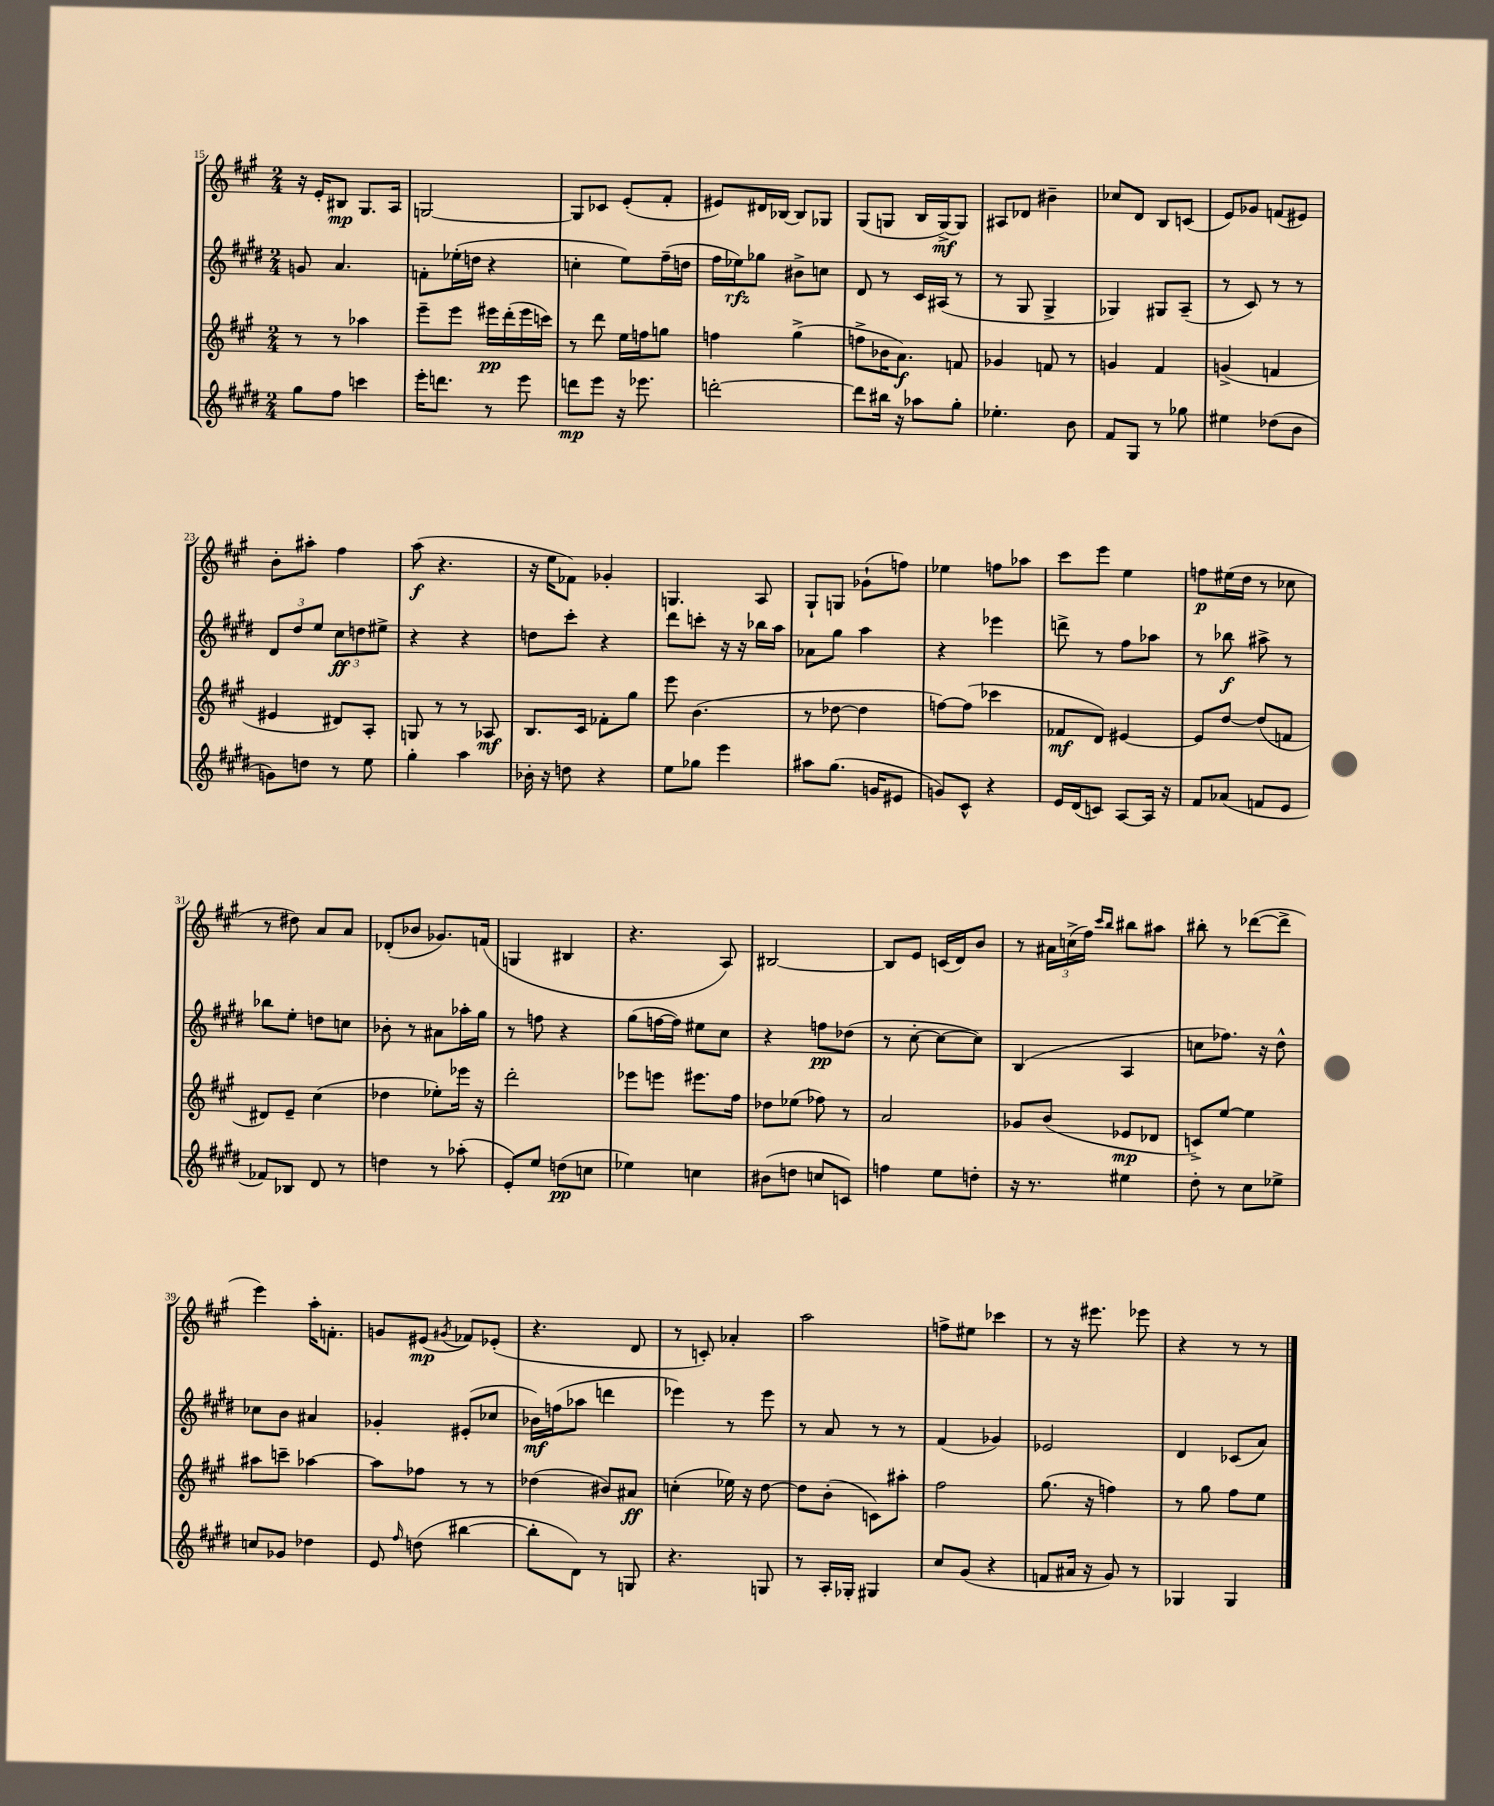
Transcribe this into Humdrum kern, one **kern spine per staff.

**kern	**kern	**kern	**kern
*staff4	*staff3	*staff2	*staff1
*clefG2	*clefG2	*clefG2	*clefG2
*k[f#c#g#d#]	*k[f#c#g#]	*k[f#c#g#d#]	*k[f#c#g#]
*M2/4	*M2/4	*M2/4	*M2/4
8gg#	8r	8g	16r
.	.	.	16e'
8ff#	8r	4.a	8B#
4ccc	4aa-	.	8.G#
.	.	.	16A
=	=	=	=
16eee'	8eee~	8f'	[2G
8.ddd	.	.	.
.	8eee	(16ee-'	.
.	.	16dd	.
8r	16eee#	4r	.
.	(16ddd'	.	.
8eee	16eee#	.	.
.	16ccc)	.	.
=	=	=	=
8ddd	8r	4cc'	8G]
8eee	8ddd	.	8c-
16r	16ee	8ee)	(8e'
8.eee-	16ff	.	.
.	8gg	(16ff#~	8f#'
.	.	16dd	.
=	=	=	=
[2ddd'	4ff	16ff#	8e#)
.	.	16ee-)	.
.	.	8gg-	16d#
.	.	.	[16B-
.	(4gg#^	8b#^	8B-]
.	.	8cc	8G-
=	=	=	=
8ddd]	8ff^	8d#	(8G#
16bb#	16b-	8r	8G
16r	8.a)	.	.
8aa-	.	16c#	16B
.	.	(16A#	[16G^)
8gg#'	8f	8r	8G]
=	=	=	=
4.ee-'	4g-	8r	8A#
.	.	8G#	8d-
.	8f	4G#^	4b#~
8b	8r	.	.
=	=	=	=
8f#	4g	4G-)	8cc-
8G#	.	.	8d
8r	4f#	8G#	8B
8gg-	.	(8A~	(8c
=	=	=	=
4ee#	(4g^	8r	8e)
.	.	8c#)	8g-
(8dd-	4f	8r	(8f
8b	.	8r	8e#)
=	=	=	=
8g)	4e#	12d#	8b'
.	.	12dd#	.
8dd	.	.	8aa#'
.	.	12ee	.
8r	8d#)	12cc#	4ff#
.	.	12dd	.
8ee	8A'	.	.
.	.	12ee#^	.
=	=	=	=
4gg#'	8G	4r	(8aa
.	8r	.	4.r
4aa	8r	4r	.
.	8A-	.	.
=	=	=	=
16b-'	8.B	8dd	16r
16r	.	.	16ee
8dd	.	8ccc#'	8f-)
.	16c#	.	.
4r	8f-'	4r	4g-'
.	8gg#	.	.
=	=	=	=
8ee	8eee	8ddd#	4.G
8gg-	(4.b	8ccc'	.
4eee	.	16r	.
.	.	16r	.
.	.	16bb-	8A
.	.	16aa	.
=	=	=	=
8aa#	8r	8a-	8G#`
(8.gg#	[8dd-	8gg#	8G
.	4dd-]	4aa	(8g-`
16g	.	.	.
8e#	.	.	8ff)
=	=	=	=
8g)	[8ff)	4r	4ee-
8c#^^	(8ff]	.	.
4r	4ccc-	4eee-	8ff
.	.	.	8aa-
=	=	=	=
16e	8f-	8ddd^	8ccc#
(16d#	.	.	.
8c)	8d)	8r	8eee
[8A	[4e#	8ff#	4ee
16A]	.	8aa-	.
16r	.	.	.
=	=	=	=
8f#	8e#]	8r	8ff
(8a-	[8dd	8bb-	(16ee#
.	.	.	16dd
8f	(8dd]	8aa#^	8r
8e	8f	8r	8cc-
=	=	=	=
8f-)	8d#)	8bb-	8r
8B-	8e~	8ee'	8dd#)
8d#	(4cc#	8dd	8a
8r	.	8cc	8a
=	=	=	=
4dd	4dd-	8b-'	(8d-'
.	.	8r	8b-
8r	8ee-')	8a#	8.g-)
(8aa-'	16eee-	16aa-'	.
.	16r	16gg#	(16f
=	=	=	=
8e')	2ddd'	8r	4G
8ee	.	8ff	.
(8dd	.	4r	4B#
8cc	.	.	.
=	=	=	=
4ee-)	8eee-	(8gg#	4.r
.	8eee	[16ff	.
.	.	16ff])	.
4cc	8.eee#	8ee#	.
.	.	8cc#	8A)
.	16ff#	.	.
=	=	=	=
(8b#	8dd-	4r	[2B#
8dd	(8ee-	.	.
8cc	8ff-)	8ff	.
8c)	8r	(8dd-	.
=	=	=	=
4ff	2a	8r	8B#]
.	.	[8cc#'	8e
8ee	.	8cc#_	(16c
.	.	.	16d)
8dd'	.	8cc#])	8b
=	=	=	=
16r	8g-	(4B	8r
8.r	.	.	.
.	(8b	.	24a#
.	.	.	(24cc^
.	.	.	24ff#)
.	.	.	16qqccc#
.	.	.	16qqbb
4ee#	8e-	4A	8bb#
.	8d-	.	8aa#
=	=	=	=
8dd#'	8c^)	8cc	8bb#'
8r	[8ee	8.ff-)	8r
8cc#	4ee]	.	([8ddd-
.	.	16r	.
8ee-^	.	8dd#^^	8ddd-^]
=	=	=	=
8cc	8aa#	8cc-	4eee)
8g-	8ccc~	8b	.
4dd-	[4aa-	4a#	16aa'
.	.	.	8.f'
=	=	=	=
8e	8aa-]	4g-'	8g
16qqff#	.	.	.
(8dd	8ff-	.	(8e#
.	.	.	8qg#
[4bb#	8r	(8e#'	8f-)
.	8r	8cc-	(8e-'
=	=	=	=
8bb#']	(4dd-	16b-)	4.r
.	.	(16ff	.
8d#)	.	8aa-	.
8r	8b#)	4ddd	.
8G	8a#	.	8d
=	=	=	=
4.r	(4cc'	4eee-)	8r
.	.	.	8c')
.	16ee-)	8r	4a-'
.	16r	.	.
8G	[8dd	8eee-	.
=	=	=	=
8r	8dd]	8r	2aa
16A'	(8b'	8a	.
16G-'	.	.	.
4G#	8c)	8r	.
.	8aa#'	8r	.
=	=	=	=
8cc#	2ff#	(4f#	8ff^
(8g#	.	.	8ee#
4r	.	4g-)	4ccc-
=	=	=	=
8f	(8.gg#	2e-	8r
16a#	.	.	16r
16r	16r	.	8.eee#
8g#)	4ff)	.	.
8r	.	.	8eee-
=	=	=	=
4G-	8r	4d#	4r
.	8gg#	.	.
4G-	8ff#	(8c-	8r
.	8ee	8a)	8r
==	==	==	==
*-	*-	*-	*-
